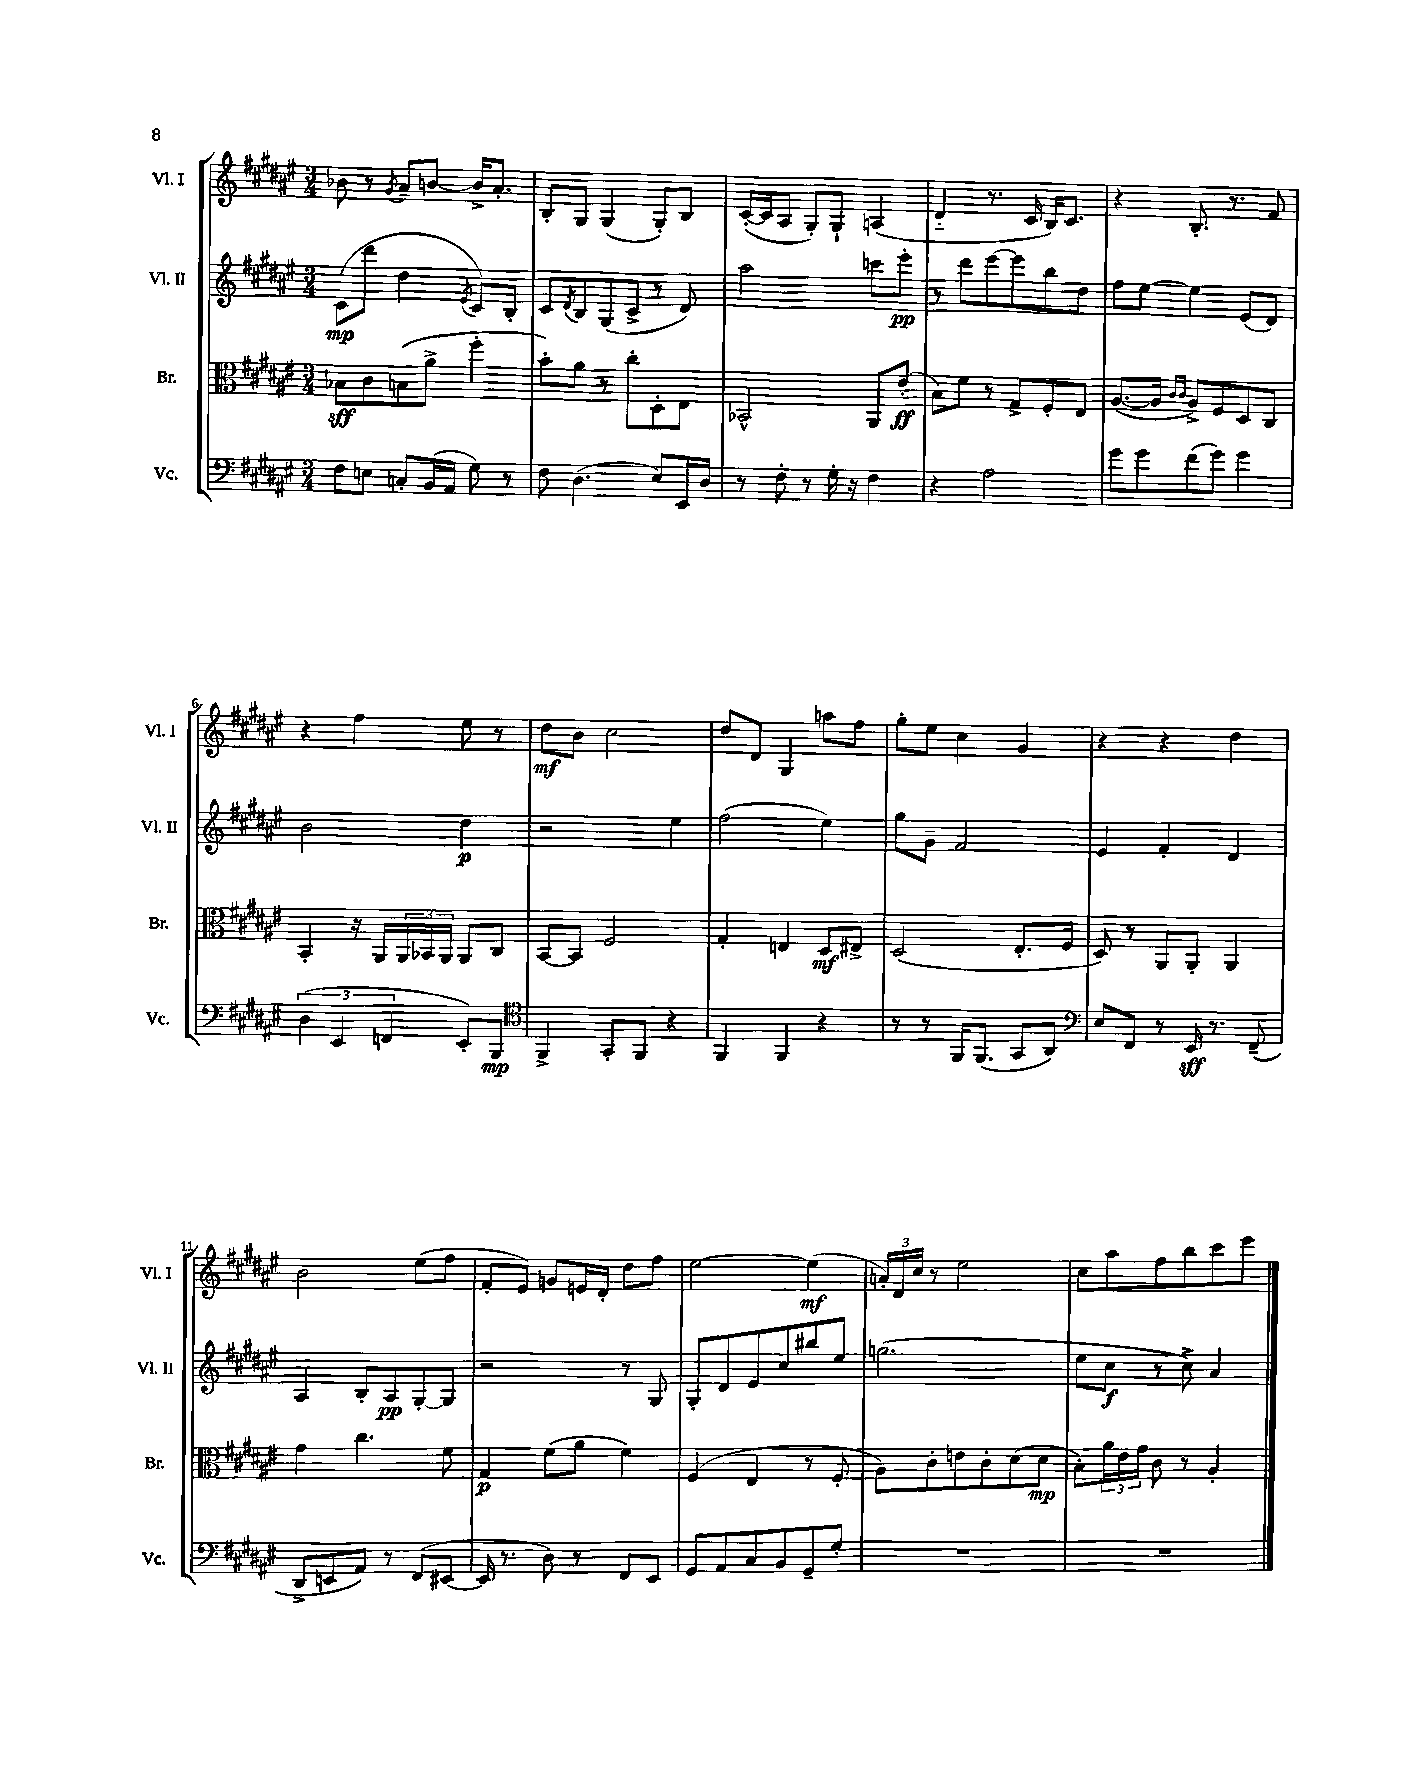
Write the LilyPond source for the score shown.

<<
\new StaffGroup <<
\new Staff = "s0" \with { instrumentName = "Vl. I" shortInstrumentName = "Vl. I" } {
    \clef treble \key fis \major \numericTimeSignature \time 3/4
    bes'8 r8 \acciaccatura { gis'8 } ais'8-- b'8~ b'16-> ais'8.-. |
    b8-. gis8 gis4( gis8-.) b8 |
    cis'16~-.( cis'16 ais8 gis8-.) gis8-! a4( |
    dis'4-_ r8. cis'16 b16) cis'8. |
    r4 b8.-. r8. fis'8 |
    r4 fis''4 eis''8 r8 |
    dis''8\mf b'8 cis''2 |
    dis''8 dis'8 gis4 a''8 fis''8 |
    gis''8-. eis''8 cis''4 gis'4 |
    r4 r4 dis''4 |
    b'2 eis''8( fis''8 |
    fis'8-. eis'8) g'8 e'16 dis'16-. dis''8 fis''8 |
    eis''2~ eis''4\mf( |
    \tuplet 3/2 { a'16-.) dis'16 cis''16 } r8 eis''2 |
    cis''8 ais''8 fis''8 b''8 cis'''8 eis'''8 \bar "|." |
}
\new Staff = "s1" \with { instrumentName = "Vl. II" shortInstrumentName = "Vl. II" } {
    \clef treble \key fis \major \numericTimeSignature \time 3/4
    cis'8\mp( dis'''8 dis''4 \acciaccatura { eis'8 } cis'8) b8-. |
    cis'8 \acciaccatura { dis'8 } b8 gis8( cis'8-> r8 dis'8) |
    ais''2 c'''8 eis'''8-.\pp |
    r8 dis'''8 eis'''8~ eis'''8 b''8 dis''8 |
    fis''8 eis''8~ eis''4 eis'8( dis'8) |
    b'2 dis''4\p |
    r2 eis''4 |
    fis''2( eis''4) |
    gis''8 gis'8-- fis'2 |
    eis'4 fis'4-. dis'4 |
    ais4 b8-. ais8\pp gis8~-. gis8 |
    r2 r8 gis8 |
    gis8-. dis'8 eis'8 cis''8 bis''8 eis''8 |
    g''2.( |
    eis''8 cis''8\f r8 cis''8->) ais'4 \bar "|." |
}
\new Staff = "s2" \with { instrumentName = "Br." shortInstrumentName = "Br." } {
    \clef alto \key fis \major \numericTimeSignature \time 3/4
    bes8\sff cis'8 b8( ais'8-> fis''4-. |
    b'8-.) ais'8 r8 cis''8-. dis8-. eis8 |
    bes,2-^ ais,8 eis'8-.\ff( |
    b8) fis'8 r8 gis8-> fis8-. eis8 |
    ais8.~( ais16 \grace { cis'16 cis'16 } ais8->) fis8 dis8 cis8 |
    b,4-. r16 ais,16 \tuplet 3/2 { ais,16 bes,16 ais,16 } ais,8 cis8 |
    b,8~ b,8 fis2 |
    gis4-. e4 dis8\mf eis8-> |
    dis2( eis8.-. fis16 |
    dis8) r8 ais,8 ais,8-. ais,4 |
    gis'4 cis''4. fis'8 |
    gis4\p fis'8( ais'8 fis'4) |
    fis4( eis4 r8 fis8-. |
    ais8) cis'8-. e'8 cis'8-. dis'8( dis'8\mp |
    b8-.) \tuplet 3/2 { ais'16 eis'16 gis'16 } cis'8 r8 ais4-. \bar "|." |
}
\new Staff = "s3" \with { instrumentName = "Vc." shortInstrumentName = "Vc." } {
    \clef bass \key fis \major \numericTimeSignature \time 3/4
    fis8 e8 c8-. b,16( ais,16 gis8) r8 |
    fis8 dis4.( eis8) eis,16 dis16 |
    r8 fis8-. r8 gis16-. r16 fis4 |
    r4 ais2 |
    gis'8 gis'8 fis'8( gis'8) gis'4 |
    \tuplet 3/2 { dis4( eis,4 f,4 } eis,8-.) b,,8\mp |
    \clef tenor fis,4-> gis,8-. fis,8 r4 |
    fis,4 fis,4 r4 |
    r8 r8 fis,16 fis,8.( gis,8 ais,8) |
    \clef bass eis8 fis,8 r8 eis,16\sff r8. fis,8--( |
    dis,8-> e,8 ais,8) r8 fis,8( eis,8~ |
    eis,16 r8. dis8) r8 fis,8 eis,8 |
    gis,8 ais,8 cis8 b,8 gis,8-- gis8-. |
    R2. |
    R2. \bar "|." |
}
>>
>>
